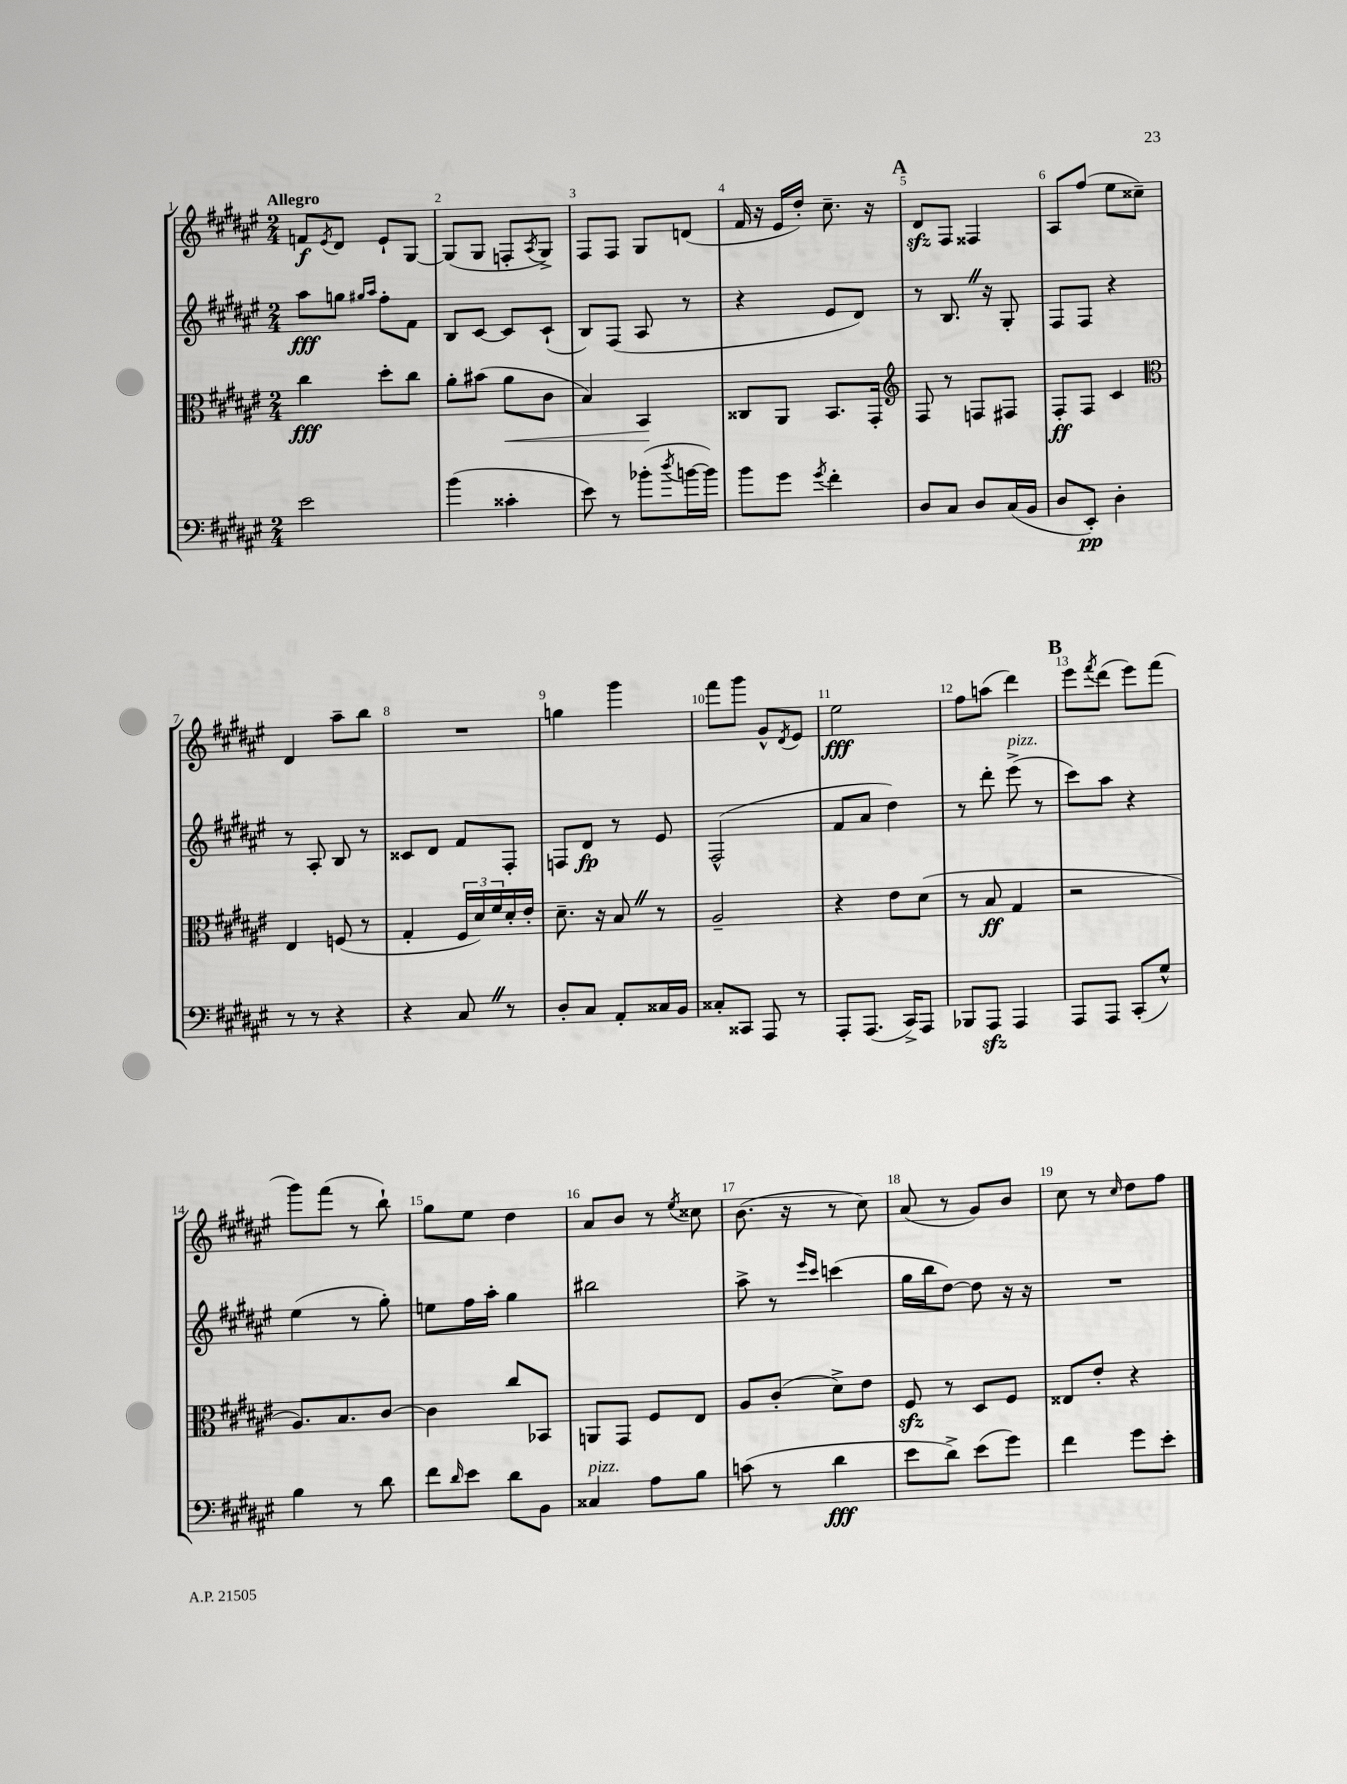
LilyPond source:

<<
\new StaffGroup <<
\new Staff = "s0" {
    \clef treble \key fis \major \numericTimeSignature \time 2/4 \tempo "Allegro"
    f'8\f \acciaccatura { eis'8 } dis'8 eis'8-! gis8~ |
    gis8( gis8 f8-. \acciaccatura { ais8 } gis8->) |
    fis8 fis8 gis8 d'8( |
    fis'16 r16 eis'16 dis''16-.) cis''8.-- r16 |
    \mark \markup { \bold "A" } dis'8\sfz fis8 fisis4 |
    ais8 fis''8( eis''8 cisis''8--) |
    dis'4 ais''8-- b''8 |
    R2 |
    g''4 gis'''4 |
    fis'''8 gis'''8 gis'8-^ \acciaccatura { dis'8 } eis'8 |
    eis''2\fff |
    fis''8 a''8( dis'''4) |
    \mark \markup { \bold "B" } eis'''8 \acciaccatura { fis'''8 } dis'''8( eis'''8) fis'''8( |
    gis'''8) fis'''8( r8 b''8-!) |
    gis''8 eis''8 dis''4 |
    ais'8 b'8 r8 \acciaccatura { eis''8 } cisis''8 |
    b'8.( r16 r8 cis''8) |
    ais'8( r8 gis'8) b'8 |
    cis''8 r8 \grace { cis''16 } dis''8 fis''8 \bar "|." |
}
\new Staff = "s1" {
    \clef treble \key fis \major \numericTimeSignature \time 2/4
    ais''8\fff g''8 \grace { gis''16 ais''16 } fis''8-. fis'8 |
    b8 cis'8~ cis'8 cis'8-!( |
    b8) fis8( ais8 r8 |
    r4 eis'8 dis'8) |
    \mark \markup { \bold "A" } r8 b8. \once \override BreathingSign.text = \markup { \musicglyph "scripts.caesura.straight" } \breathe r16 gis8-. |
    fis8 fis8 r4 |
    r8 ais8-. b8 r8 |
    cisis'8 dis'8 fis'8 fis8-. |
    f8 dis'8\fp r8 eis'8 |
    fis2-^( |
    fis'8 ais'8 dis''4) |
    r8 dis'''8-. eis'''8->^\markup { \italic "pizz." }( r8 |
    \mark \markup { \bold "B" } cis'''8) ais''8 r4 |
    eis''4( r8 gis''8-.) |
    e''8 fis''16 ais''16-. gis''4 |
    bis''2 |
    ais''8-> r8 \grace { eis'''16 cis'''16 } c'''4( |
    gis''16 b''16 dis''8~) dis''8 r16 r16 |
    R2 \bar "|." |
}
\new Staff = "s2" {
    \clef alto \key fis \major \numericTimeSignature \time 2/4
    cis''4\fff dis''8-. cis''8 |
    ais'8-. bis'8( ais'8\< cis'8 |
    b4) b,4\! |
    cisis8 ais,8 b,8. gis,16-. |
    \mark \markup { \bold "A" } \clef treble fis8 r8 f8 fis8 |
    fis8-.\ff fis8 cis'4 |
    \clef alto eis4 f8( r8 |
    gis4-. \tuplet 3/2 { fis16 dis'16) fis'16 } dis'16-. eis'16-. |
    dis'8.-- r16 b8 \once \override BreathingSign.text = \markup { \musicglyph "scripts.caesura.straight" } \breathe r8 |
    ais2-- |
    r4 eis'8 dis'8( |
    r8 b8\ff gis4 |
    \mark \markup { \bold "B" } r2 |
    ais8.) b8. cis'8~ |
    cis'4 cis''8 bes,8 |
    a,8 gis,8 fis8 eis8 |
    ais8 cis'8-.( dis'8->) eis'8 |
    fis8\sfz r8 dis8 fis8 |
    eisis8 eis'8-. r4 \bar "|." |
}
\new Staff = "s3" {
    \clef bass \key fis \major \numericTimeSignature \time 2/4
    eis'2 |
    b'4( cisis'4-. |
    eis'8) r8 bes'8-.( \acciaccatura { dis''8 } b'16~ b'16) |
    b'8 gis'8 \acciaccatura { gis'8 } fis'4-. |
    \mark \markup { \bold "A" } dis8 cis8 dis8 cis16( b,16 |
    dis8 eis,8-.\pp) dis4-. |
    r8 r8 r4 |
    r4 cis8 \once \override BreathingSign.text = \markup { \musicglyph "scripts.caesura.straight" } \breathe r8 |
    dis8-. cis8 ais,8-. cisis16 b,16 |
    cisis8-. cisis,8 ais,,8 r8 |
    ais,,8-. ais,,8.( cis,16->) ais,,8 |
    bes,,8 ais,,8\sfz ais,,4 |
    \mark \markup { \bold "B" } ais,,8 ais,,8 cis,8-.( gis8-^) |
    b4 r8 dis'8 |
    fis'8 \grace { dis'16 } eis'8 dis'8 b,8 |
    cisis4^\markup { \italic "pizz." } ais8 b8 |
    c'8( r8 dis'4\fff |
    eis'8 dis'8->) eis'8( gis'8) |
    fis'4 gis'8 eis'8-. \bar "|." |
}
>>
>>
\layout { \context { \Score \override BarNumber.break-visibility = ##(#f #t #t) barNumberVisibility = #all-bar-numbers-visible } }
